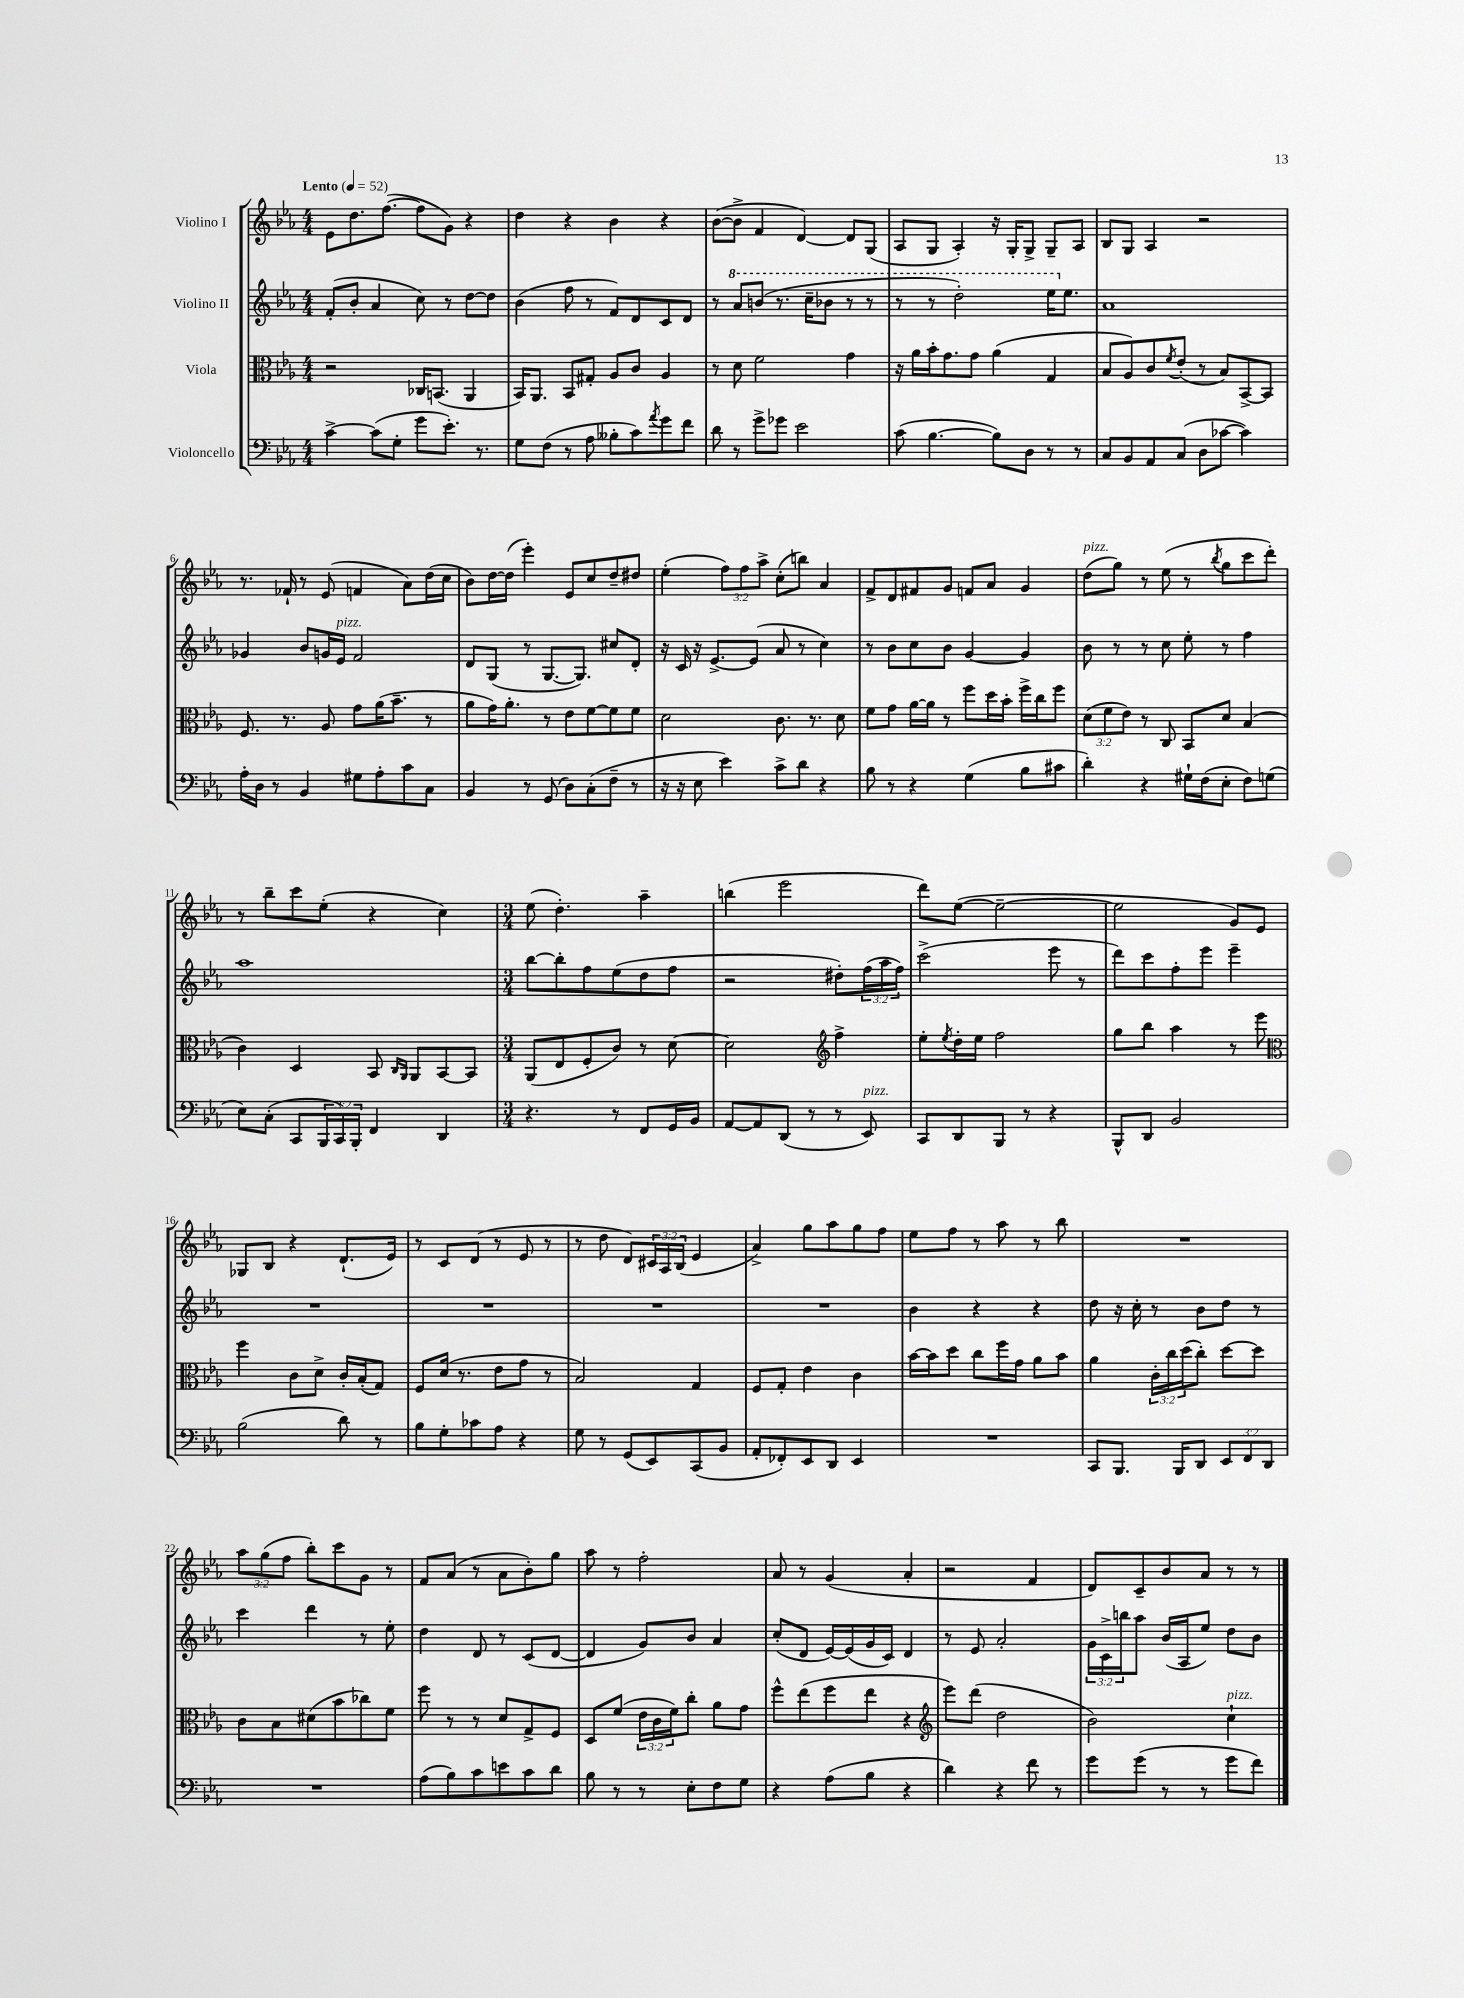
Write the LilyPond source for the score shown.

<<
\new StaffGroup <<
\new Staff = "s0" \with { instrumentName = "Violino I" } {
    \clef treble \key ees \major \numericTimeSignature \time 4/4 \override Staff.TupletNumber.text = #tuplet-number::calc-fraction-text \tempo "Lento" 4 = 52
    ees'8 d''8. f''8.~( f''8 g'8) r4 |
    d''4 r4 bes'4 r4 |
    bes'8~( bes'8-> f'4 d'4~) d'8 g8( |
    aes8 g8 aes4-.) r16 g16-. g8-> g8-- aes8 |
    bes8 g8 aes4 r2 |
    r8. fes'16-! r8 ees'8( f'4 aes'8) d''16( c''16 |
    bes'8) d''16~ d''16( ees'''4-.) ees'8 c''8 d''8-- dis''8 |
    ees''4-.( \tuplet 3/2 { f''8) f''8 aes''8-> } c''8-.( b''8) aes'4 |
    f'8-> d'8 fis'8 g'8 f'8 aes'8 g'4 |
    d''8^\markup { \italic "pizz." }( g''8) r8 ees''8( r8 \acciaccatura { bes''8 } g''8 c'''8 d'''8-.) |
    r8 bes''8-- c'''8 ees''8-.( r4 c''4) |
    \numericTimeSignature \time 3/4 ees''8( d''4.-.) aes''4-- |
    b''4( ees'''2 |
    d'''8) ees''8~( ees''2~-- |
    ees''2 g'8) ees'8 |
    ges8 bes8 r4 d'8.-!( ees'16) |
    r8 c'8 d'8( r8 ees'8 r8 |
    r8 d''8 d'8) \tuplet 3/2 { cis'16 aes16 bes16( } ees'4 |
    aes'4->) g''8 aes''8 g''8 f''8 |
    ees''8 f''8 r8 aes''8 r8 bes''8 |
    R2. |
    \tuplet 3/2 { aes''8 g''8( f''8 } bes''8-.) c'''8 g'8 r8 |
    f'8 aes'8( r8 aes'8 bes'8-.) g''8 |
    aes''8 r8 f''2-. |
    aes'8 r8 g'4( aes'4-. |
    r2 f'4 |
    d'8) c'8-- bes'8 aes'8 r8 r8 \bar "|." |
}
\new Staff = "s1" \with { instrumentName = "Violino II" } {
    \clef treble \key ees \major \numericTimeSignature \time 4/4 \override Staff.TupletNumber.text = #tuplet-number::calc-fraction-text
    f'8-.( bes'8-. aes'4 c''8) r8 d''8~ d''8 |
    bes'4( f''8 r8 f'8) d'8 c'8 d'8 |
    r8 \ottava #1 aes''8 b''8( r8. c'''16-- bes''8 r8 r8 |
    r8 r8 d'''2-.) ees'''16 \ottava #0 ees''8. |
    aes'1 |
    ges'4 bes'8 g'16 ees'16^\markup { \italic "pizz." } f'2 |
    d'8 g8( r8 g8.~ g8.) cis''8 d'8-. |
    r16 c'16 r16 ees'8.~-> ees'8( aes'8 r8 c''4) |
    r8 bes'8 c''8 bes'8 g'4~ g'4 |
    bes'8 r8 r8 c''8 ees''8-. r8 f''4 |
    aes''1 |
    \numericTimeSignature \time 3/4 bes''8~ bes''8-. f''8 ees''8( d''8 f''8 |
    r2 dis''8-.) \tuplet 3/2 { f''16( aes''16 f''16) } |
    c'''2->( ees'''8 r8 |
    d'''8) c'''8 f''8-. ees'''8 ees'''4-- |
    R2. |
    R2. |
    R2. |
    R2. |
    bes'4 r4 r4 |
    d''8 r16 c''16-. r8 bes'8 d''8 r8 |
    c'''4 d'''4 r8 ees''8-. |
    d''4 d'8 r8 c'8( d'8~ |
    d'4 g'8) bes'8 aes'4 |
    c''8-.( d'8 ees'16~) ees'16( g'16 c'16) d'4 |
    r8 ees'8 aes'2-. |
    \tuplet 3/2 { g'16 c'16-> b''16 } aes''8 bes'16( aes16 ees''8) d''8 bes'8 \bar "|." |
}
\new Staff = "s2" \with { instrumentName = "Viola" } {
    \clef alto \key ees \major \numericTimeSignature \time 4/4 \override Staff.TupletNumber.text = #tuplet-number::calc-fraction-text
    r2 ces16 b,8.( aes,4 |
    bes,16) aes,8. bes,8 gis8-. aes8 c'8 aes4 |
    r8 d'8 f'2 g'4 |
    r16 aes'16 bes'16-. g'8. g'8 aes'4( g4 |
    bes8 aes8) c'8 \acciaccatura { f'8 } ees'8-.( r8 bes8) bes,8~-> bes,8 |
    f8. r8. aes8 g'8 aes'16( bes'8.-- r8 |
    aes'8 g'16) aes'8.-. r8 ees'8 f'8~ f'8 f'8 |
    d'2 c'8. r8. d'8 |
    f'8 g'8 aes'16~ aes'16 r8 f''8 d''16 bes'16-. f''16-> c''16 f''8 |
    \tuplet 3/2 { d'8( f'8 ees'8) } r8 c8 bes,8 d'8 bes4( |
    c'4) d4 bes,8 \grace { c16 aes,16 } aes,8 bes,8~ bes,8 |
    \numericTimeSignature \time 3/4 aes,8( ees8 f8-. c'8) r8 d'8~ |
    d'2 \clef treble f''4-> |
    ees''8-. \acciaccatura { ees''8 } d''16-. ees''16 f''2 |
    g''8 bes''8 aes''4 r8 ees'''8 |
    \clef alto f''4 c'8 d'8-> c'16-. bes16-.( g8) |
    f8 d'16( r8. ees'8 g'8 r8 |
    bes2) g4 |
    f8 g8-. ees'4 c'4 |
    bes'16~ bes'16 d''8 c''8 f''16 g'16 aes'8 bes'8 |
    aes'4 \tuplet 3/2 { c'16-. c''16 d''16( } c''8-.) d''8~ d''8 |
    c'8 bes8 dis'8( bes'8 ces''8) f'8 |
    f''8 r8 r8 d'8 g8-> f8 |
    d8 f'8( \tuplet 3/2 { ees'16 c'16 f'16) } c''8-. aes'8 g'8 |
    f''8-^ ees''8( f''8 ees''8 r4 |
    \clef treble ees'''8) d'''8( d''2 |
    bes'2) c''4-!^\markup { \italic "pizz." } \bar "|." |
}
\new Staff = "s3" \with { instrumentName = "Violoncello" } {
    \clef bass \key ees \major \numericTimeSignature \time 4/4 \override Staff.TupletNumber.text = #tuplet-number::calc-fraction-text
    c'4~-> c'8( g8-. g'8 ees'8.-.) r8. |
    g8 f8( r8 aes8 beses8-. c'8) \acciaccatura { aes'8 } g'8 f'8 |
    d'8 r8 g'8-> ges'8 ees'2 |
    c'8( bes4.~ bes8) d8 r8 r8 |
    c8 bes,8 aes,8 c8( d8 ces'8~ ces'4) |
    aes16-. d16 r8 bes,4 gis8 aes8-. c'8 c8 |
    bes,4 r8 g,8( d8) c8-.( f8-- r8 |
    r16 r16 ees8 ees'4) c'8-> d'8 r4 |
    bes8 r8 r4 g4( bes8 cis'8 |
    d'4-.) r4 gis16-! f16( ees8-. f8) g8( |
    ees8) c8-.( c,8 \tuplet 3/2 { bes,,16 c,16) bes,,16-. } f,4 d,4 |
    \numericTimeSignature \time 3/4 r4. r8 f,8 g,16 bes,16 |
    aes,8~ aes,8 d,8( r8 r8 ees,8^\markup { \italic "pizz." }) |
    c,8 d,8 bes,,8 r8 r4 |
    bes,,8-^ d,8 bes,2 |
    bes2( d'8) r8 |
    bes8 g8-. ces'8 aes8 r4 |
    g8 r8 g,8( ees,8) c,8( bes,8 |
    aes,8-. fes,8-.) ees,8 d,8 ees,4 |
    R2. |
    c,8 bes,,8. bes,,16 d,8 \tuplet 3/2 { ees,8 f,8 d,8 } |
    R2. |
    aes8( bes8) c'8 e'8 c'8 d'8 |
    bes8 r8 r8 ees8-. f8 g8 |
    r4 aes8( bes8 r4 |
    d'4) r4 f'8 r8 |
    g'8 g'8( r8 r8 g'8 f'8) \bar "|." |
}
>>
>>
